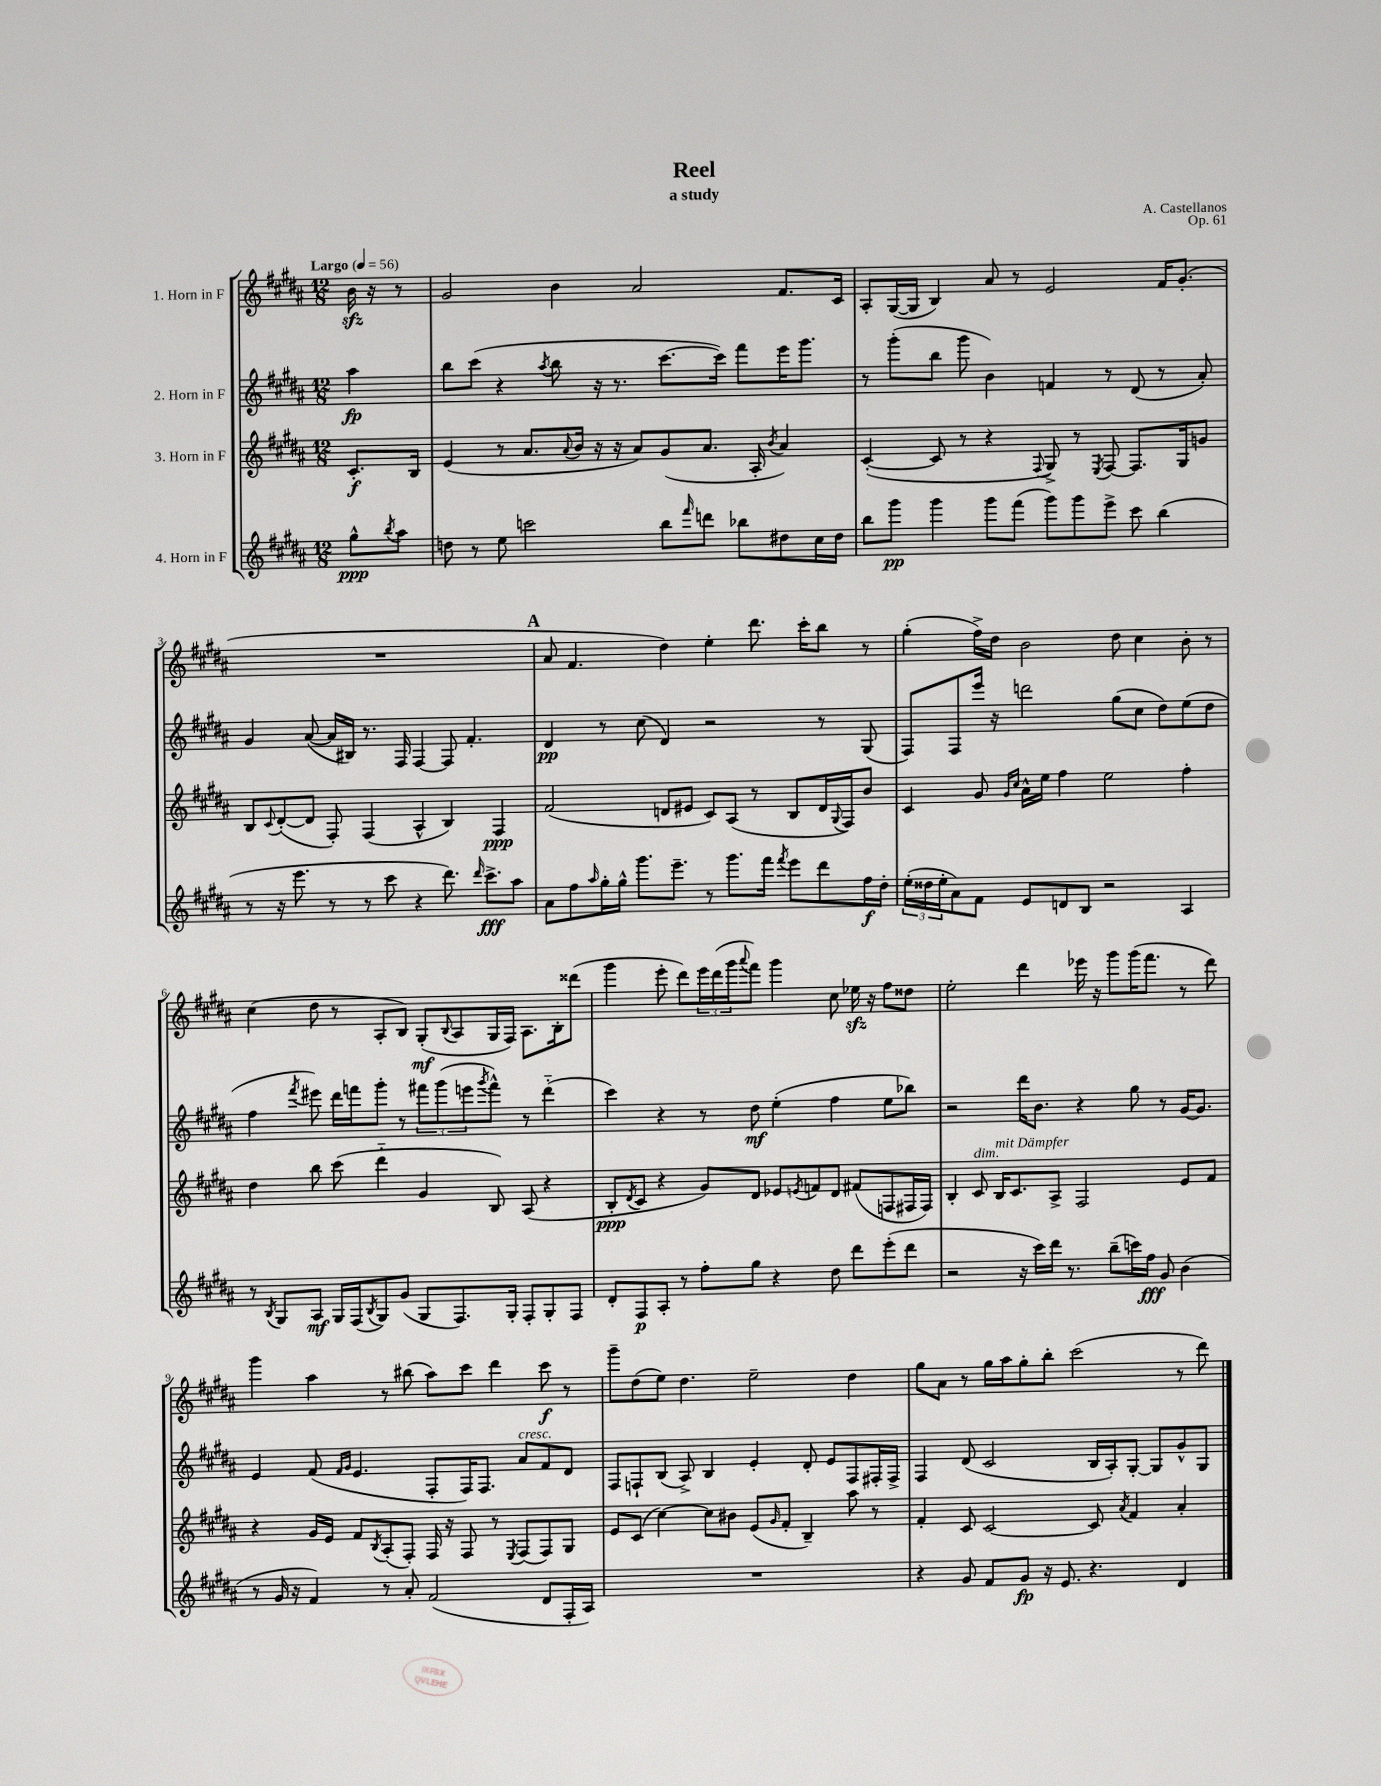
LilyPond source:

\header { title = "Reel" composer = "A. Castellanos" subtitle = "a study" opus = "Op. 61" }
<<
\new StaffGroup <<
\new Staff = "s0" \with { instrumentName = "1. Horn in F" } {
    \clef treble \key b \major \numericTimeSignature \time 12/8 \partial 4 \tempo "Largo" 4 = 56
    b'16\sfz r16 r8 |
    gis'2 b'4 ais'2 fis'8. cis'16 |
    ais8-. gis16~( gis16 b4) ais'8 r8 e'2 fis'16 gis'8.-.( |
    R1. |
    \mark \markup { \bold "A" } ais'8 fis'4. dis''4) e''4-. dis'''8. cis'''16-. b''8 r8 |
    gis''4-.( fis''16->) dis''16 b'2 dis''8 cis''4 b'8-. r8 |
    cis''4( dis''8 r8 ais8-. b8) gis8-.\mf( \appoggiatura { b8 } ais8 gis16 fis16) ais8. b16-. disis'''8( |
    gis'''4 e'''8-. dis'''8) \tuplet 3/2 { e'''16 dis'''16( gis'''16 } \appoggiatura { ais'''8 } fis'''8) gis'''4 cis''8 ees''16\sfz r16 fis''8 disis''8 |
    e''2-. dis'''4 ees'''16 r16 gis'''8 gis'''16( fis'''8. r8 dis'''8) |
    gis'''4 ais''4 r8 bis''8( ais''8) cis'''8 dis'''4 cis'''8\f r8 |
    gis'''8-- dis''8( e''8) dis''4. e''2-- dis''4 |
    gis''8 ais'8 r8 gis''16 ais''16 gis''8-. b''8-. cis'''2( r8 dis'''8) \bar "|." |
}
\new Staff = "s1" \with { instrumentName = "2. Horn in F" } {
    \clef treble \key b \major \numericTimeSignature \time 12/8 \partial 4
    ais''4\fp |
    b''8 cis'''8( r4 \acciaccatura { ais''8 } b''8 r16 r8. cis'''8.~ cis'''16) fis'''8 e'''16 gis'''8. |
    r8 gis'''8-.( b''8 gis'''8 b'4) f'4 r8 dis'8( r8 ais'8-.) |
    gis'4 ais'8~( ais'16 bis16) r8. fis16 fis4~ fis8 fis'4.-. |
    \mark \markup { \bold "A" } dis'4\pp r8 cis''8( dis'4) r2 r8 gis8( |
    fis8) fis8 e'''16 r16 d'''2 gis''8( cis''8 dis''8) e''8( dis''8 |
    fis''4 \acciaccatura { fis'''8 } eis'''8) dis'''16 f'''16 gis'''8-. r8 \tuplet 3/2 { fis'''8 gis'''8( e'''8 } \acciaccatura { gis'''8 } fis'''8-^) r8 dis'''4-_( |
    cis'''4) r4 r8 dis''8\mf e''4-.( fis''4 e''8 bes''8) |
    r2 dis'''16 b'8. r4 gis''8 r8 gis'16~ gis'8. |
    e'4 fis'8( \grace { fis'16 gis'16 } e'4. fis8-. fis16) fis8. ais'8^\markup { \italic "cresc." } fis'8 dis'8 |
    fis8 f8-! b8( ais8->) b4 e'4-. dis'8-. e'8 f8 fis16-. fis16-> |
    fis4 dis'8( cis'2 b16 ais16-.) gis8~-. gis8 gis'8-^ gis8 \bar "|." |
}
\new Staff = "s2" \with { instrumentName = "3. Horn in F" } {
    \clef treble \key b \major \numericTimeSignature \time 12/8 \partial 4
    cis'8.-.\f b16 |
    e'4( r8 ais'8. \appoggiatura { ais'8 } b'16 r16 r16 ais'8) gis'8( ais'8. ais16-. \acciaccatura { b'8 } ais'4) |
    cis'4~-.( cis'8 r8 r4 \appoggiatura { fis8 } gis8->) r8 \acciaccatura { e8 } fis8~ fis8. gis16 g'8 |
    b8 \appoggiatura { cis'8 } dis'8~-.( dis'8 fis8-.) fis4( ais4-^ b4) fis4\ppp |
    \mark \markup { \bold "A" } fis'2( d'8 eis'8 cis'8) ais8( r8 b8 d'16 \appoggiatura { gis8 } fis16) b'8 |
    cis'4 gis'8 \grace { gis'16 cis''16 } ais'16-^ e''16 fis''4 e''2 fis''4-. |
    dis''4 b''8 cis'''8( dis'''4-_ gis'4 b8) ais8( r4 |
    b8-.\ppp \acciaccatura { dis'8 } cis'8 r4 gis'8) dis'8 ees'8 \acciaccatura { e'8 } f'8 dis'8 fis'8( f8 fis16 fis16) |
    b4-. cis'8^\markup { \italic "dim." } b16^\markup { \italic "mit Dämpfer" } cis'8. ais8-> fis2 e'8 fis'8 |
    r4 gis'16 e'16 fis'8 \acciaccatura { b8 } ais8-.( fis8-.) fis16 r16 fis8 r8 \acciaccatura { e8 } fis8( fis8) gis8 |
    e'8 cis'8( cis''4~) cis''8 bis'8 e'8( \grace { gis'16 } fis'8-. b4--) ais''8 r8 |
    fis'4-. cis'8 cis'2~ cis'8 \acciaccatura { ais'8 } fis'4 ais'4-. \bar "|." |
}
\new Staff = "s3" \with { instrumentName = "4. Horn in F" } {
    \clef treble \key b \major \numericTimeSignature \time 12/8 \partial 4
    gis''8-^\ppp \acciaccatura { b''8 } ais''8 |
    d''8 r8 e''8 c'''2 b''8 \grace { fis'''16 } d'''8 bes''8 dis''8 cis''16 dis''16 |
    b''8 gis'''8\pp gis'''4 gis'''8 fis'''8( gis'''8) gis'''8 e'''8-> cis'''8 b''4( |
    r8 r16 e'''8. r8 r8 cis'''8 r4 dis'''8.) \grace { dis'''16 } cis'''8.->\fff ais''8 |
    \mark \markup { \bold "A" } ais'8 fis''8 \grace { ais''16 } gis''16-. gis''16-^ gis'''8. e'''8.-- r8 gis'''8. fis'''16 \acciaccatura { fis'''8 } e'''8 dis'''8 fis''16\f dis''16-. |
    \tuplet 3/2 { e''16-.( disis''16 e''16-. } ais'8) fis'8 e'8 d'8 b8 r2 ais4 |
    r8 \acciaccatura { b8 } gis8 ais8\mf gis16 fis16( \acciaccatura { b8 } gis8) gis'8( gis8 fis8.) gis16-. fis8-. gis8-. fis8 |
    dis'8-. fis8\p ais8-. r8 fis''8-. gis''8 r4 dis''8 dis'''8 e'''8-.( dis'''8 |
    r2 r16 cis'''16) dis'''16 r8. b''8--( c'''16) fis''16\fff gis'8 b'4( |
    r8 gis'16 r16 fis'4) r8 ais'8-. fis'2( dis'8 fis16-. ais16) |
    R1. |
    r4 gis'8 fis'8 gis'8\fp r16 e'8. r4. dis'4 \bar "|." |
}
>>
>>
